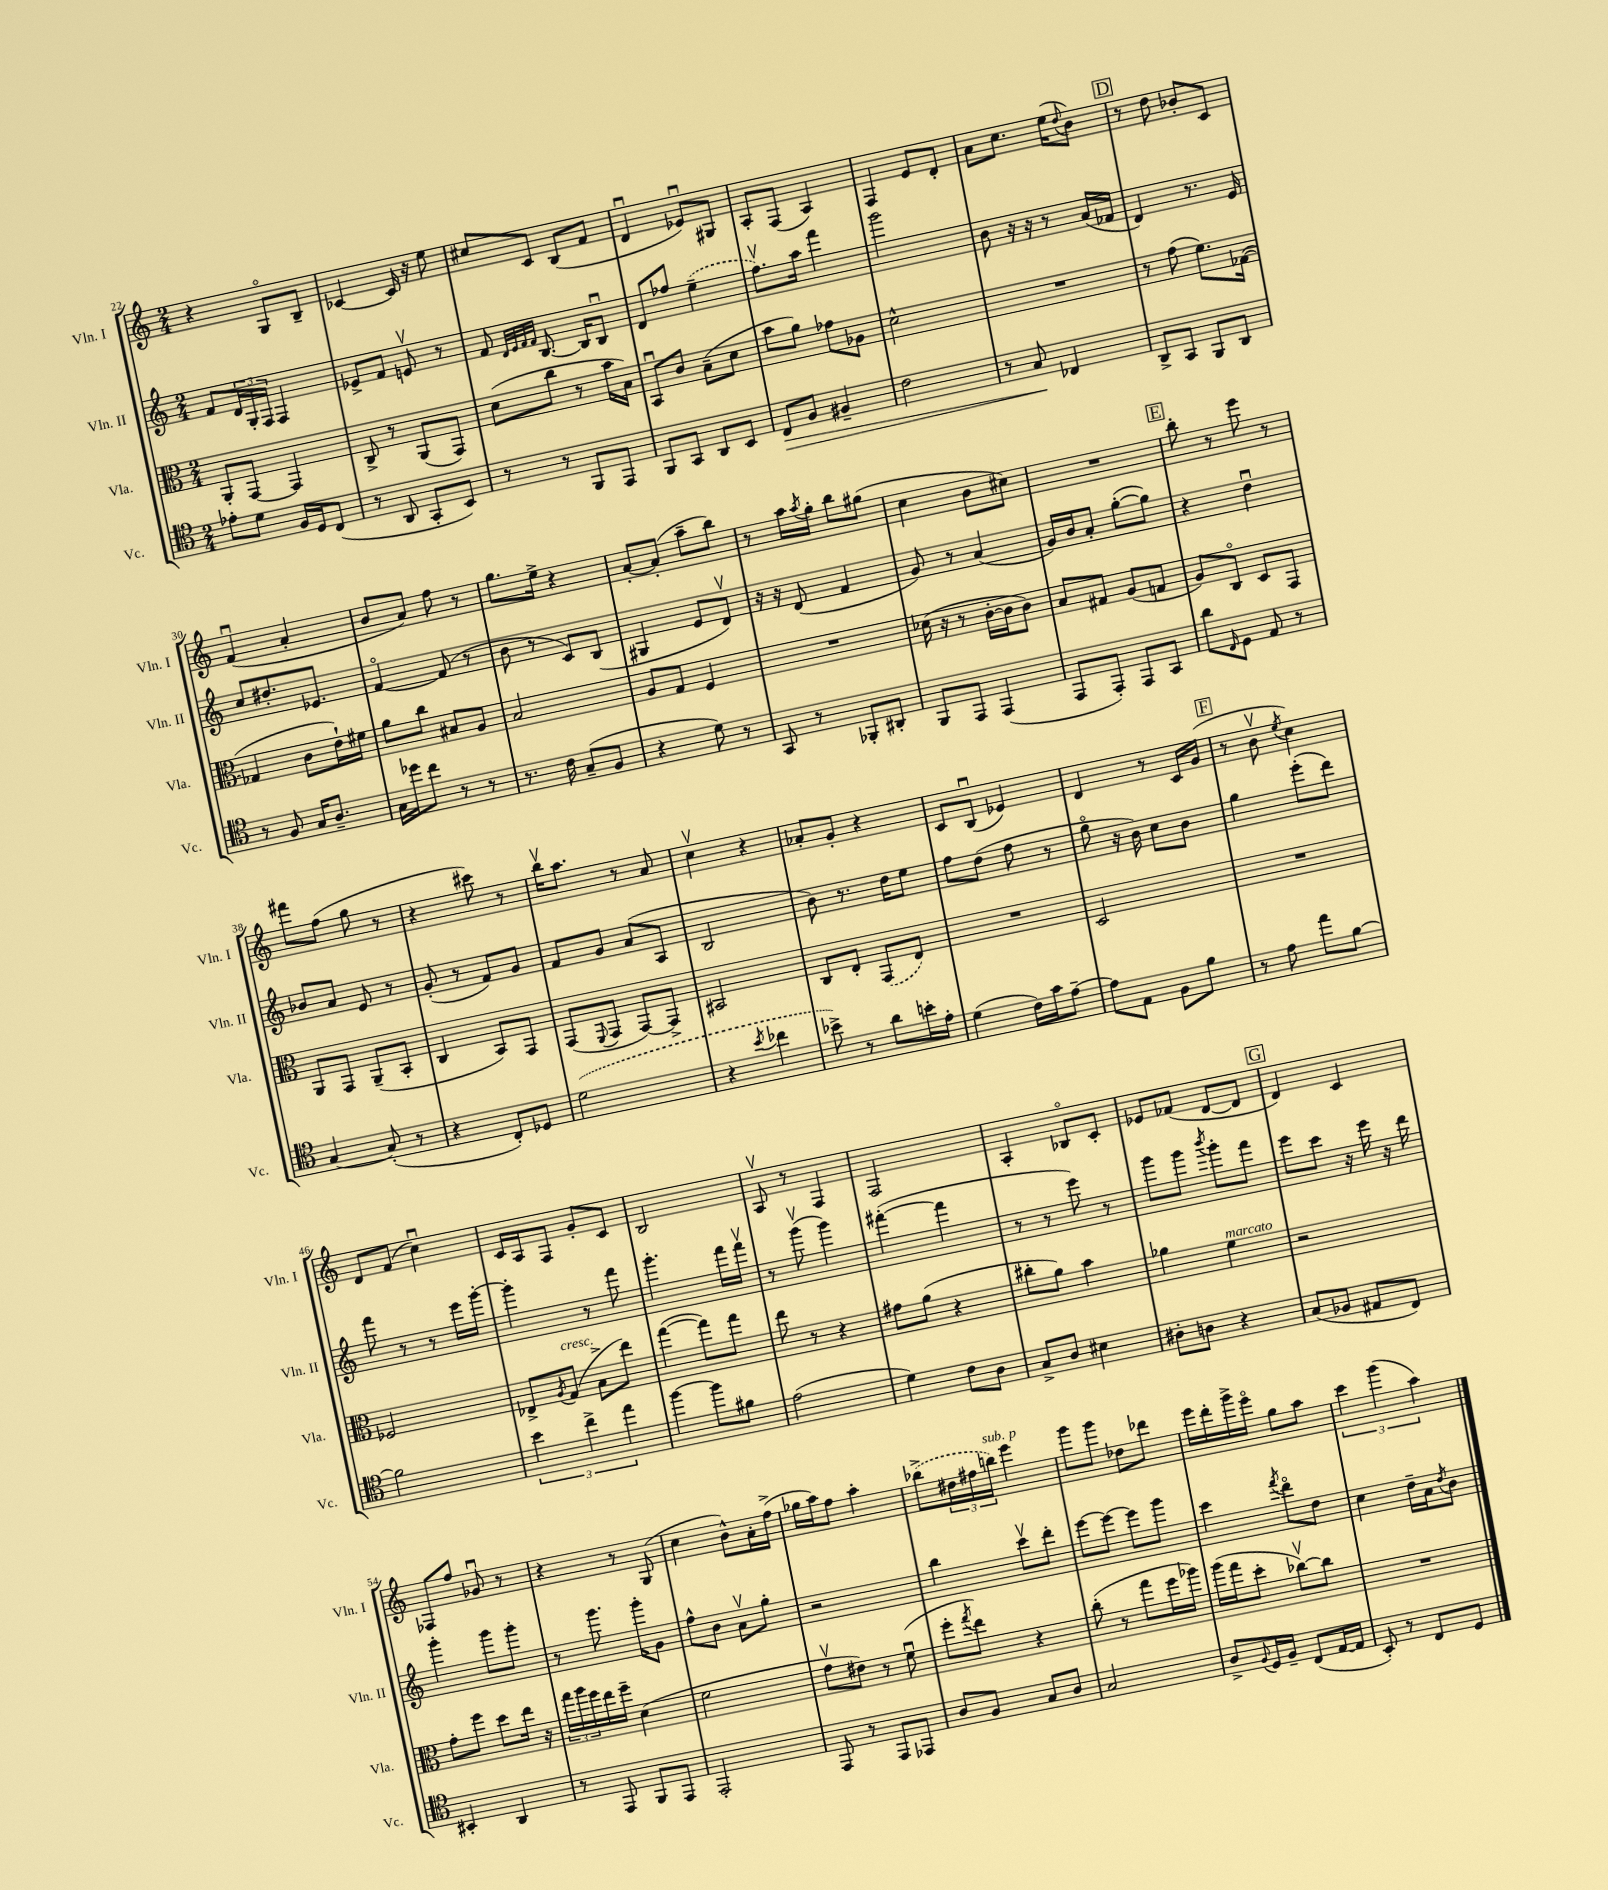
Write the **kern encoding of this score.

**kern	**dynam	**kern	**kern	**kern
*part4	*part4	*part3	*part2	*part1
*staff4	*staff4	*staff3	*staff2	*staff1
*I"Vc.	*	*I"Vla.	*I"Vln. II	*I"Vln. I
*I'Vc.	*	*I'Vla.	*I'Vln. II	*I'Vln. I
*clefC4	*	*clefC3	*clefG2	*clefG2
*k[]	*	*k[]	*k[]	*k[]
*M2/4	*	*M2/4	*M2/4	*M2/4
=22	=22	=22	=22	=22
8e-X'\L	.	8AA'/L	8f/L	4r
8d\J	.	[8GG/J	24d/L	.
.	.	.	24G'/	.
.	.	.	24F/JJ	.
16F/LL	.	4GG/]	4F/	8G/L
16D/J	.	.	.	.
(8C/J	.	.	.	8B~/J
=23	=23	=23	=23	=23
8r	.	8C^/	8e-X^/L	[4c-X/
8AA/	.	8r	8f/J	.
8GG'/L	.	(8AA/L	8env/	16c-/]
.	.	.	.	16r
8BB/J)	.	8GG/J)	8r	8ee\
=24	=24	=24	=24	=24
8r	.	(8d\L	8f/	8cc#X/L
.	.	.	32qqd/LLL	.
.	.	.	32qqe/	.
.	.	.	32qqf/	.
.	.	.	32qqf/JJJ	.
8r	.	8cc\J	[8.B/	8c/J
8FF/L	.	8r	.	(8B/L
.	.	.	16B/KL]	.
8EE/J	.	16b\LL	8Bu/J	8f/J
.	.	16B\JJ)	.	.
=25	=25	=25	=25	=25
8FF/L	.	8BBu/L	8d/L	4du/
8GG/J	.	8c/J	8ff-X/J	.
8AA/L	.	(8B~\L	(4ee~\	8e-Xu/L)
8BB/J	.	8d\J	.	8G#X/J
=26	=26	=26	=26	=26
!	!LO:HP:b	!	!	!
8C/L	>	8b\L	8.ffv\L)	8A'/L
8F/J	.	8a\J)	.	(8F/J
.	.	.	16aa\Jk	.
4F#X~/	.	8g-X\L	4fff\	4A/)
.	.	8A-X\J	.	.
=27	=27	=27	=27	=27
2c\	.	2d^^\	2ggg\	4F/
.	.	.	.	8e/L
.	.	.	.	8d'/J
=28	=28	=28	=28	=28
8r	.	2r	8b\	8a\L
8G/	.	.	16r	8.cc\J
.	.	.	16r	.
4C-X/	]	.	8r	.
.	.	.	.	(16ee\KL
.	.	.	.	8qqdd/
.	.	.	(16a/LL	8b\J)
.	.	.	16f-X/JJ	.
!!LO:REH:place=s1:t=D
=29	=29	=29	=29	=29
8AA^/L	.	8r	4d/)	8r
8GG/J	.	(8g\	.	8dd\
8FF/L	.	8.f\L)	8.r	8b-X'/L
8AA/J	.	.	.	8c/J
.	.	([16G-X\Jk	16e/	.
!!LO:LB:g=z
=30	=30	=30	=30	=30
8r	.	4G-X/]	8cc/L	(4fu/
8F/	.	.	8.dd#X'/	.
16G/KL	.	8c\L	.	4a'/
8.A~/J	.	.	8.e-X/J	.
.	.	16e`\L)	.	.
.	.	16f#X\JJ	.	.
=31	=31	=31	=31	=31
16G\LL	.	8a\L	[4f/	8b/L
16dd-X\J	.	.	.	.
8cc\J	.	8cc\J	.	8a/J)
8r	.	8B#X/L	(8f/]	8ff\
8r	.	8A/J	8r	8r
=32	=32	=32	=32	=32
8.r	.	2B/	8b\	8.gg\L
.	.	.	8r	.
16c\	.	.	.	16ee^\Jk
(8G~/L	.	.	8c/L)	4r
8F/J	.	.	(8B/J	.
=33	=33	=33	=33	=33
4r	.	8A/L	4G#X/	[8a'/L
.	.	8G/J	.	(8a'/J]
8d\)	.	4F/	8e/L	8aa~\L
8r	.	.	8dv/J)	8bb\J)
=34	=34	=34	=34	=34
8GG/	.	2r	16r	8r
.	.	.	16r	.
8r	.	.	(8d/	16aa\LL
.	.	.	.	8qaa/
.	.	.	.	16gg'\JJ
8FF-X'/L	.	.	4f/	8bb\L
8AA#X'/J	.	.	.	(8gg#X\J
=35	=35	=35	=35	=35
8FF/L	.	(16d-X\	8g/)	4cc\
.	.	16r	.	.
8EE/J	.	8r	8r	.
(4EE/	.	[16c'\LL	(4a/	8b\L
.	.	16c\J]	.	.
.	.	8c\J)	.	8cc#X\J)
=36	=36	=36	=36	=36
8EE/L	.	8B/L	16g/LL)	2r
.	.	.	16b/J	.
8EE'/J)	.	8G#X/J	8a'/J	.
8EE/L	.	(8A/L	([8gg'\L	.
8GG/J	.	8Gn/J	8gg\J])	.
!!LO:REH:place=s1:t=E
=37	=37	=37	=37	=37
8a\L	.	8A/L)	4r	8bb'\
16qqC/	.	.	.	.
8D\J	.	8C/J	.	8r
8E/	.	8D/L	4ddu\	8eee\
8r	.	8GG/J	.	8r
!!LO:LB:g=z
=38	=38	=38	=38	=38
[4G/	.	8AA/L	8b-X/L	8fff#X\L
.	.	8GG/J	8a/J	(8ff\J
(8G'/]	.	(8AA~/L	8e/	8gg\
8r	.	8BB'/J	8r	8r
=39	=39	=39	=39	=39
4r	.	4C/	(8g'/	4r
.	.	.	8r	.
8C'/L)	.	8BB/L)	8f/L)	8ccc#X\)
8D-X/J	.	8GG/J	8g/J	8r
=40	=40	=40	=40	=40
(2d\	.	(8GG/L	8f/L	16bbv\KL
.	.	.	.	8.aa\J
.	.	8qqFF/	.	.
.	.	8GG/J	8g/J	.
.	.	[8GG/L)	(8a/L	8r
.	.	8GG^/J]	8A/J	8a/
=41	=41	=41	=41	=41
4r	.	2BB#X/	2B/	4ccv\
8qb/	.	.	.	.
4cc-X\	.	.	.	4r
=42	=42	=42	=42	=42
8b-X^\)	.	8C/L	8b\)	8a-X'/L
8r	.	8E'/J	8.r	8g'/J
8a\L	.	(8GG/L	.	4r
.	.	.	16dd\KL	.
16bn'\L	.	8E/J)	8ee\J	.
16e'\JJ	.	.	.	.
=43	=43	=43	=43	=43
(4d\	.	2r	8ff\L	8c/L
.	.	.	(8dd\J	(8Bu/J
16c\LL)	.	.	8ff\	4e-X/)
16g\J	.	.	.	.
[8e~\J	.	.	8r	.
=44	=44	=44	=44	=44
8e\L]	.	2D/	8gg\	4d/
8E\J	.	.	16r	.
.	.	.	16b\)	.
8F\L	.	.	8cc\L	8r
8f\J	.	.	8b\J	16c/LL
.	.	.	.	(16g/JJ
!!LO:REH:place=s1:t=F
=45	=45	=45	=45	=45
8r	.	2r	4gg\	8r
8e\	.	.	.	8bv\
.	.	.	.	8qee/
8ee\L	.	.	(8eee'\L	4cc\)
[8f\J	.	.	8ddd\J)	.
!!LO:LB:g=z
=46	=46	=46	=46	=46
2f\]	.	2F-X/	8fff\	8d/L
.	.	.	8r	(8f/J
.	.	.	8r	4ccu\)
.	.	.	16eee\LL	.
.	.	.	[16ggg'\JJ	.
=47	=47	=47	=47	=47
6b\	.	8E-X^/L	4ggg'\]	16c/LL
.	.	.	.	16A/J
.	.	8qA/	.	.
!	!	!LO:TX:a:i:t=cresc.	!	!
.	.	(8G/J	.	8F/J
6cc^\	.	.	.	.
.	.	8B^\L	8r	8g'/L
6ee\	.	.	.	.
.	.	8ee\J)	8fff\	8c/J
=48	=48	=48	=48	=48
[4ff\	.	([4gg\	4.ggg'\	2B/
8ff\L]	.	8gg\L])	.	.
8f#X\J	.	8gg\J	16fff\LL	.
.	.	.	16fffv\JJ	.
=49	=49	=49	=49	=49
(2e\	.	8ee\	8r	8Av/
.	.	8r	(8gggv\	8r
.	.	4r	4ggg\)	4F/
=50	=50	=50	=50	=50
4d\)	.	8g#X\L	([4fff#X'\	2F/
.	.	(8a\J	.	.
8c\L	.	4r	4fff#\]	.
8A\J	.	.	.	.
=51	=51	=51	=51	=51
8G^/L	.	8cc#X'\L	8r	4A'/
8A/J	.	8a\J)	8r	.
4B#X\	.	4b\	8eee\)	8B-X/L
.	.	.	8r	8c'/J
=52	=52	=52	=52	=52
8A#X'\L	.	4a-X\	8ggg\L	8e-X/L
8An\J	.	.	8ggg\J	(8f-X/J
.	.	.	8qbbb/	.
!	!	!LO:TX:a:i:t=marcato	!	!
4r	.	4f\	8ggg'\L	[8d/L
.	.	.	8fff\J	8d/J]
!!LO:REH:place=s1:t=G
=53	=53	=53	=53	=53
(8G/L	.	2r	8eee\L	4d/)
8F-X/J	.	.	8ccc\J	.
8E#X/L	.	.	16r	4c/
.	.	.	16eee\	.
8C/J)	.	.	16r	.
.	.	.	16ddd\	.
!!LO:LB:g=z
=54	=54	=54	=54	=54
4BB#X'/	.	8g'\L	4ggg'\	8F-X/L
.	.	8ff\J	.	8ff/J
4AA/	.	8dd\L	8ggg\L	8g-Xu/
.	.	16ee\Jk	8ggg'\J	8r
.	.	16r	.	.
=55	=55	=55	=55	=55
8r	.	24gg\LL	8r	4r
.	.	24aa\	.	.
.	.	24ff\	.	.
8EE/	.	16ee\	8.ggg\	.
.	.	16ff~\JJ	.	.
8FF/L	.	(4d\	.	8r
.	.	.	16ggg'\KL	.
8EE/J	.	.	8g\J	(8G/
=56	=56	=56	=56	=56
2EE'/	.	2f\	8ff^^\L	4cc\
.	.	.	8b\J	.
.	.	.	8av\L	8b^^\L)
.	.	.	8gg'\J	16a'\L
.	.	.	.	(16ff^\JJ
=57	=57	=57	=57	=57
8EE/	.	8gv\L	2r	16gg-X\LL
.	.	.	.	16aa\J)
8r	.	8e#X\J)	.	8ff\J
8EE/L	.	8r	.	4aa'\
8EE-X/J	.	(8fu\	.	.
=58	=58	=58	=58	=58
8A/L	.	8ff'\L	4bb\	(8bb-X^\L
.	.	8qgg/	.	.
8F/J	.	8ee\J)	.	24dd#X\L
.	.	.	.	24ff#X\
!	!	!	!	!LO:TX:a:i:t=sub. p
.	.	.	.	24bbn\JJ)
8G/L	.	4r	8cccv\L	4eee\
8A/J	.	.	8ddd'\J	.
=59	=59	=59	=59	=59
2G/	.	(8cc'\	[8eee\L	8ggg\L
.	.	8r	8eee\J_	8ggg\J
.	.	8gg\L	8eee\L]	8dd-X\L
.	.	16ff\L	8ggg\J	8ddd-X\J
.	.	16aa-X\JJ)	.	.
=60	=60	=60	=60	=60
8A^/L	.	(16aa\LL	4ccc\	16eee\LL
.	.	16gg\J	.	16ddd'\
8qqF/	.	.	.	.
16D/L	.	8dd'\J	.	16ggg^\
16F~/JJ	.	.	.	16eee\JJ
.	.	.	8qfff/	.
(8C/L	.	[8cc-Xv\L)	8ddd\L	8gg\L
[16E/L	.	8cc-\J]	8dd\J	8aa\J
16E/JJ]	.	.	.	.
=61	=61	=61	=61	=61
8BB'/)	.	2r	4cc\	6ccc\
8r	.	.	.	.
.	.	.	.	(6ggg\
8C/L	.	.	16dd~\LL	.
.	.	.	16a\J	.
.	.	.	.	6aa\)
.	.	.	8qdd/	.
8D/J	.	.	8b\J	.
==	==	==	==	==
*-	*-	*-	*-	*-
